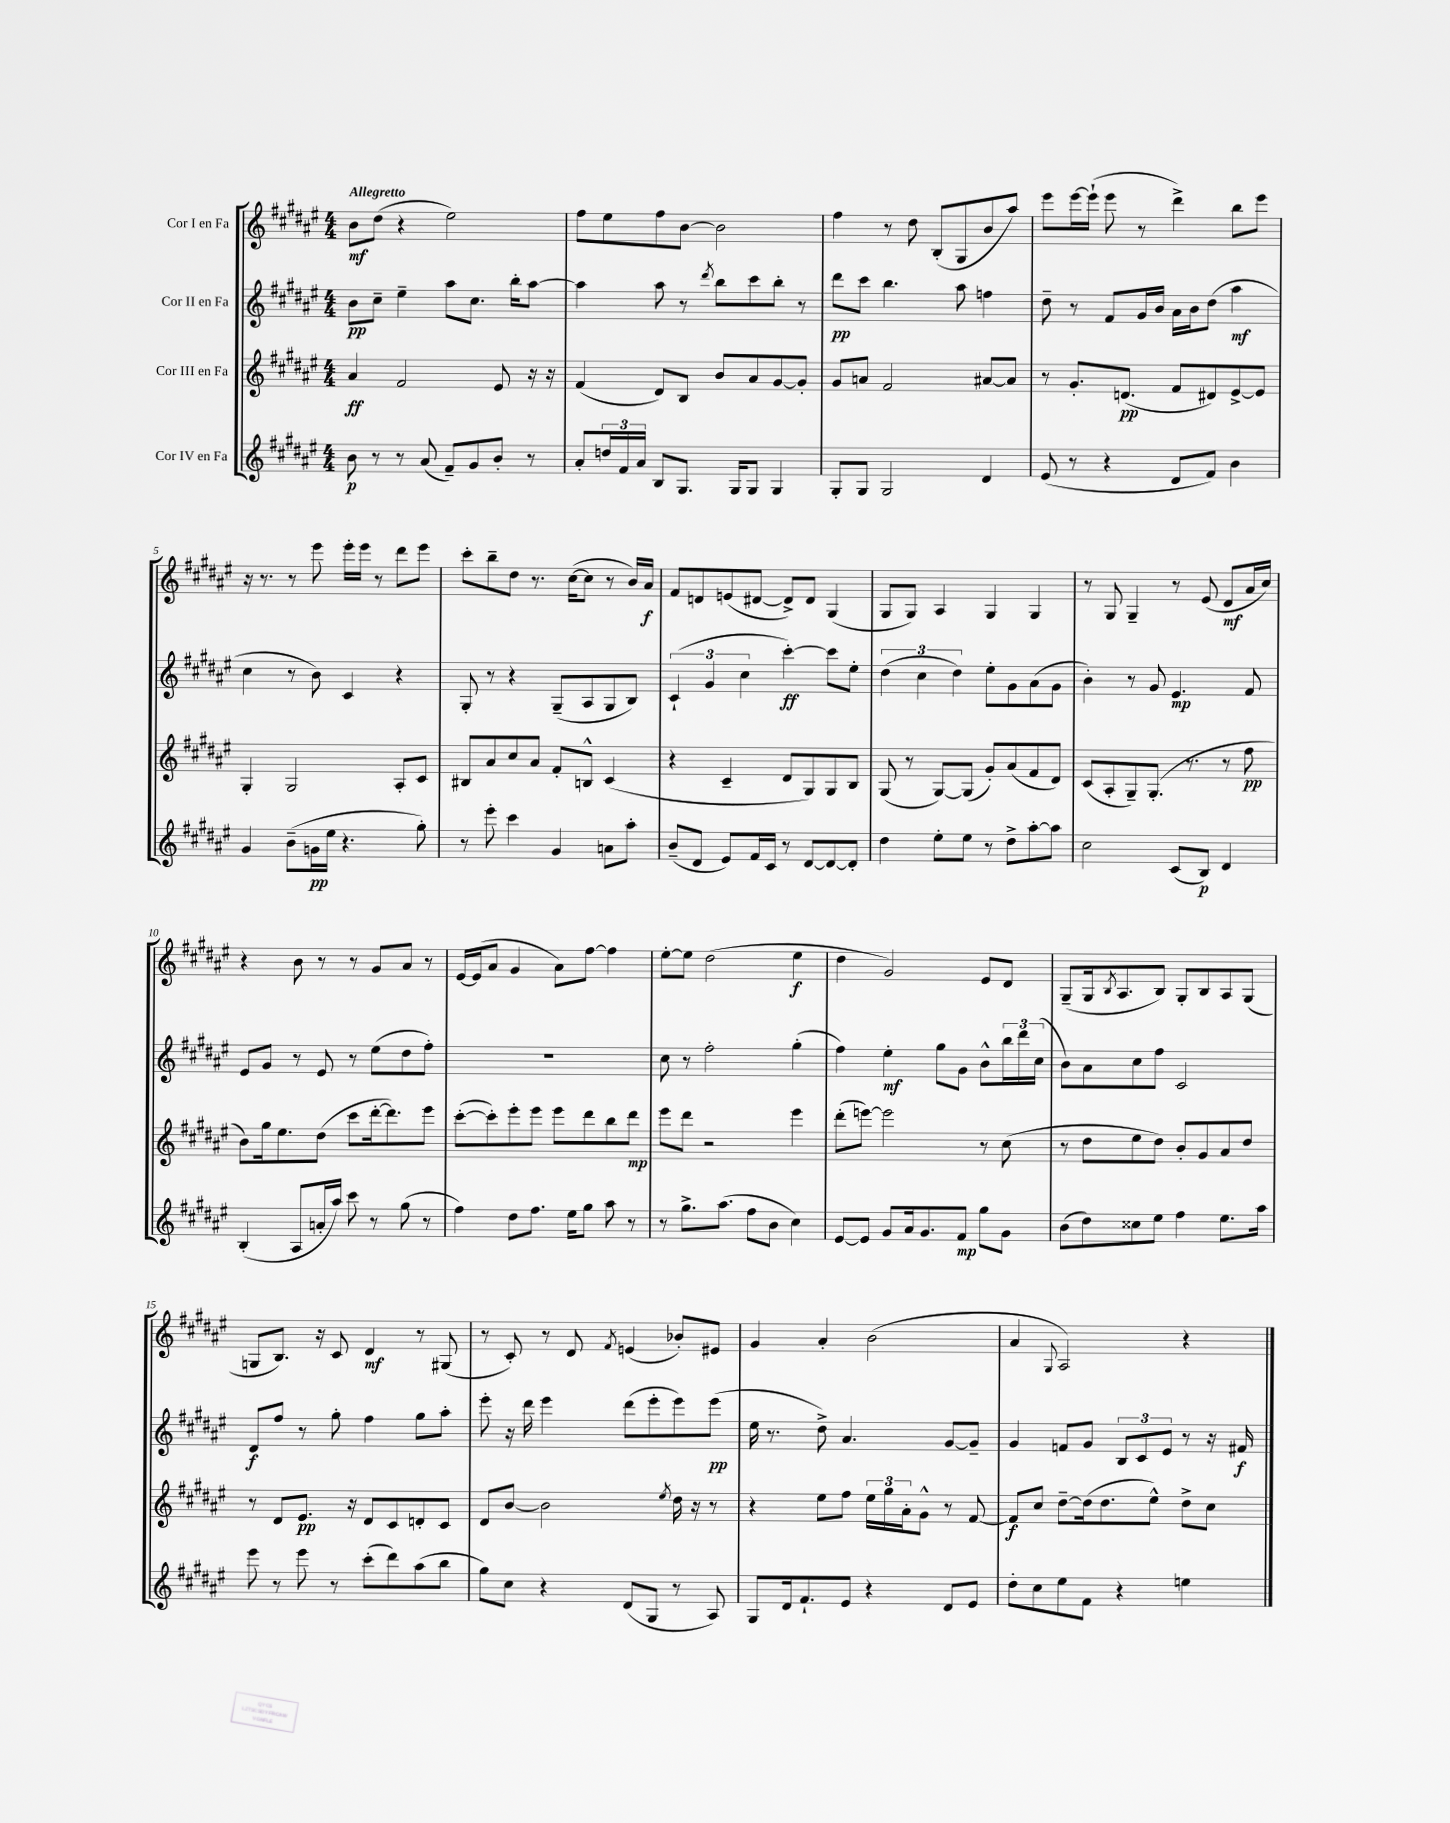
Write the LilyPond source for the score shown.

<<
\new StaffGroup <<
\new Staff = "s0" \with { instrumentName = "Cor I en Fa" } {
    \clef treble \key fis \major \numericTimeSignature \time 4/4 \tempo "Allegretto"
    b'8\mf dis''8( r4 eis''2) |
    fis''8 eis''8 fis''8 b'8~ b'2 |
    fis''4 r8 dis''8 b8-.( gis8 b'8 ais''8) |
    eis'''8 eis'''16~ eis'''16-!( eis'''8 r8 dis'''4->) b''8 eis'''8 |
    r16 r8. r8 eis'''8 eis'''16-. eis'''16 r8 dis'''8 eis'''8 |
    cis'''8-. b''8-- dis''8 r8. cis''16~( cis''8 r8 b'16) ais'16\f |
    fis'8 d'8 e'8( dis'8~ dis'8->) dis'8 gis4( |
    gis8 gis8) ais4 gis4 gis4 |
    r8 gis8 gis4-- r8 eis'8( dis'8\mf ais'16 cis''16) |
    r4 b'8 r8 r8 gis'8 ais'8 r8 |
    eis'16~ eis'16( ais'8 gis'4 ais'8) fis''8~ fis''4 |
    eis''8~-. eis''8 dis''2( eis''4\f |
    dis''4 gis'2) eis'8 dis'8 |
    gis8--( gis16 \acciaccatura { b8 } ais8. b8) gis8-. b8 ais8 gis8( |
    g8 b8.) r16 cis'8 dis'4\mf r8 gis8( |
    r8 cis'8-.) r8 dis'8 \acciaccatura { fis'8 } e'4( bes'8-.) eis'8 |
    gis'4 ais'4-. b'2( |
    ais'4 \appoggiatura { gis8 } ais2) r4 \bar "|." |
}
\new Staff = "s1" \with { instrumentName = "Cor II en Fa" } {
    \clef treble \key fis \major \numericTimeSignature \time 4/4
    b'8\pp cis''8-- eis''4-- ais''8 cis''8. b''16-. ais''8~ |
    ais''4 ais''8 r8 \acciaccatura { dis'''8 } b''8 cis'''8 b''8-. r8 |
    dis'''8\pp cis'''8 b''4. ais''8 f''4 |
    dis''8-- r8 fis'8 gis'16 b'16 ais'16 b'16 dis''8( ais''4\mf |
    cis''4 r8 b'8) cis'4 r4 |
    gis8-. r8 r4 gis8--( ais8 gis8 b8) |
    \tuplet 3/2 { cis'4-!( gis'4 cis''4 } cis'''4~-.\ff) cis'''8 eis''8-. |
    \tuplet 3/2 { dis''4( cis''4 dis''4) } eis''8-. gis'8 ais'8( gis'8 |
    b'4-.) r8 gis'8 eis'4.\mp fis'8 |
    eis'8 gis'8 r8 eis'8 r8 eis''8( dis''8 fis''8-.) |
    R1 |
    cis''8 r8 fis''2-. gis''4-.( |
    fis''4) eis''4-.\mf gis''8 gis'8 b'8-^ \tuplet 3/2 { b''16 dis'''16 cis''16( } |
    b'8) ais'8 cis''8 fis''8 cis'2 |
    dis'8\f fis''8 r8 gis''8-. fis''4 gis''8 ais''8-. |
    eis'''8-. r16 dis'''16 eis'''4 dis'''8( eis'''8-. eis'''8) eis'''8\pp( |
    eis''16 r8. dis''8->) ais'4. gis'8~ gis'8-- |
    gis'4 f'8 gis'8 \tuplet 3/2 { b8 cis'8 eis'8 } r8 r16 fis'16\f \bar "|." |
}
\new Staff = "s2" \with { instrumentName = "Cor III en Fa" } {
    \clef treble \key fis \major \numericTimeSignature \time 4/4
    ais'4\ff fis'2 eis'8 r16 r16 |
    fis'4( dis'8) b8 b'8 ais'8 gis'8~ gis'8-. |
    gis'8 a'8 fis'2 ais'8~ ais'8 |
    r8 gis'8.-. d'8.\pp( fis'8 dis'8) eis'8~-> eis'8 |
    gis4-. gis2 ais8-. cis'8 |
    bis8 ais'8 cis''8 ais'8 fis'8-. b8-^ cis'4( |
    r4 cis'4-- dis'8 gis8) gis8 b8 |
    gis8( r8 gis8~) gis8( gis'8-.) ais'8( fis'8 dis'8) |
    cis'8( ais8-. gis8--) gis8.-.( r8. r8 fis''8\pp |
    b'8) gis''16 eis''8. dis''8( cis'''8 dis'''16~-. dis'''8.) eis'''8 |
    cis'''8~-.( cis'''8-.) eis'''8-. eis'''8 eis'''8 dis'''8 b''8 dis'''8\mp |
    eis'''8 dis'''8 r2 eis'''4 |
    dis'''8-.( e'''8~) e'''2 r8 cis''8( |
    r8 dis''8 eis''8 dis''8) b'8-. gis'8 ais'8 dis''8 |
    r8 dis'8 eis'8.\pp r16 dis'8 cis'8 d'8-. cis'8 |
    dis'8 b'8~ b'2 \acciaccatura { eis''8 } dis''16 r16 r8 |
    r4 eis''8 fis''8 \tuplet 3/2 { eis''16 gis''16 ais'16-. } gis'8-^ r8 fis'8~ |
    fis'8\f cis''8 dis''8~-- dis''16( dis''8. eis''8-^) dis''8-> cis''8 \bar "|." |
}
\new Staff = "s3" \with { instrumentName = "Cor IV en Fa" } {
    \clef treble \key fis \major \numericTimeSignature \time 4/4
    b'8\p r8 r8 ais'8( fis'8--) gis'8 b'8-. r8 |
    ais'8-. \tuplet 3/2 { d''16 fis'16 ais'16 } b8 gis8. gis16 gis8 gis4 |
    gis8-. gis8 gis2 dis'4 |
    eis'8( r8 r4 dis'8 fis'8) b'4 |
    gis'4 b'8--( g'16\pp eis''16 r4. gis''8-.) |
    r8 eis'''8-. cis'''4 gis'4 a'8 ais''8-. |
    b'8--( dis'8 eis'8) fis'16 cis'16 r8 dis'8~ dis'8~ dis'8-. |
    dis''4 eis''8-. eis''8 r8 dis''8-> ais''8~-. ais''8 |
    cis''2 cis'8( b8\p) dis'4 |
    b4-.( ais8 a'16-. ais''16) cis'''8 r8 gis''8( r8 |
    fis''4) dis''8 fis''8. eis''16 gis''8 ais''8 r8 |
    r8 gis''8.-> ais''8.( fis''8 b'8 cis''4) |
    eis'8~ eis'8 gis'8 ais'16 gis'8. fis'8\mp gis''8 gis'8 |
    b'8( dis''8) cisis''8 eis''8 fis''4 eis''8. ais''16 |
    eis'''8 r8 eis'''8 r8 cis'''8-.( dis'''8) ais''8( b''8 |
    gis''8) cis''8 r4 dis'8( gis8 r8 ais8) |
    gis8 dis'16 fis'8.-! eis'8 r4 dis'8 eis'8 |
    dis''8-. cis''8 eis''8 fis'8 r4 e''4 \bar "|." |
}
>>
>>
